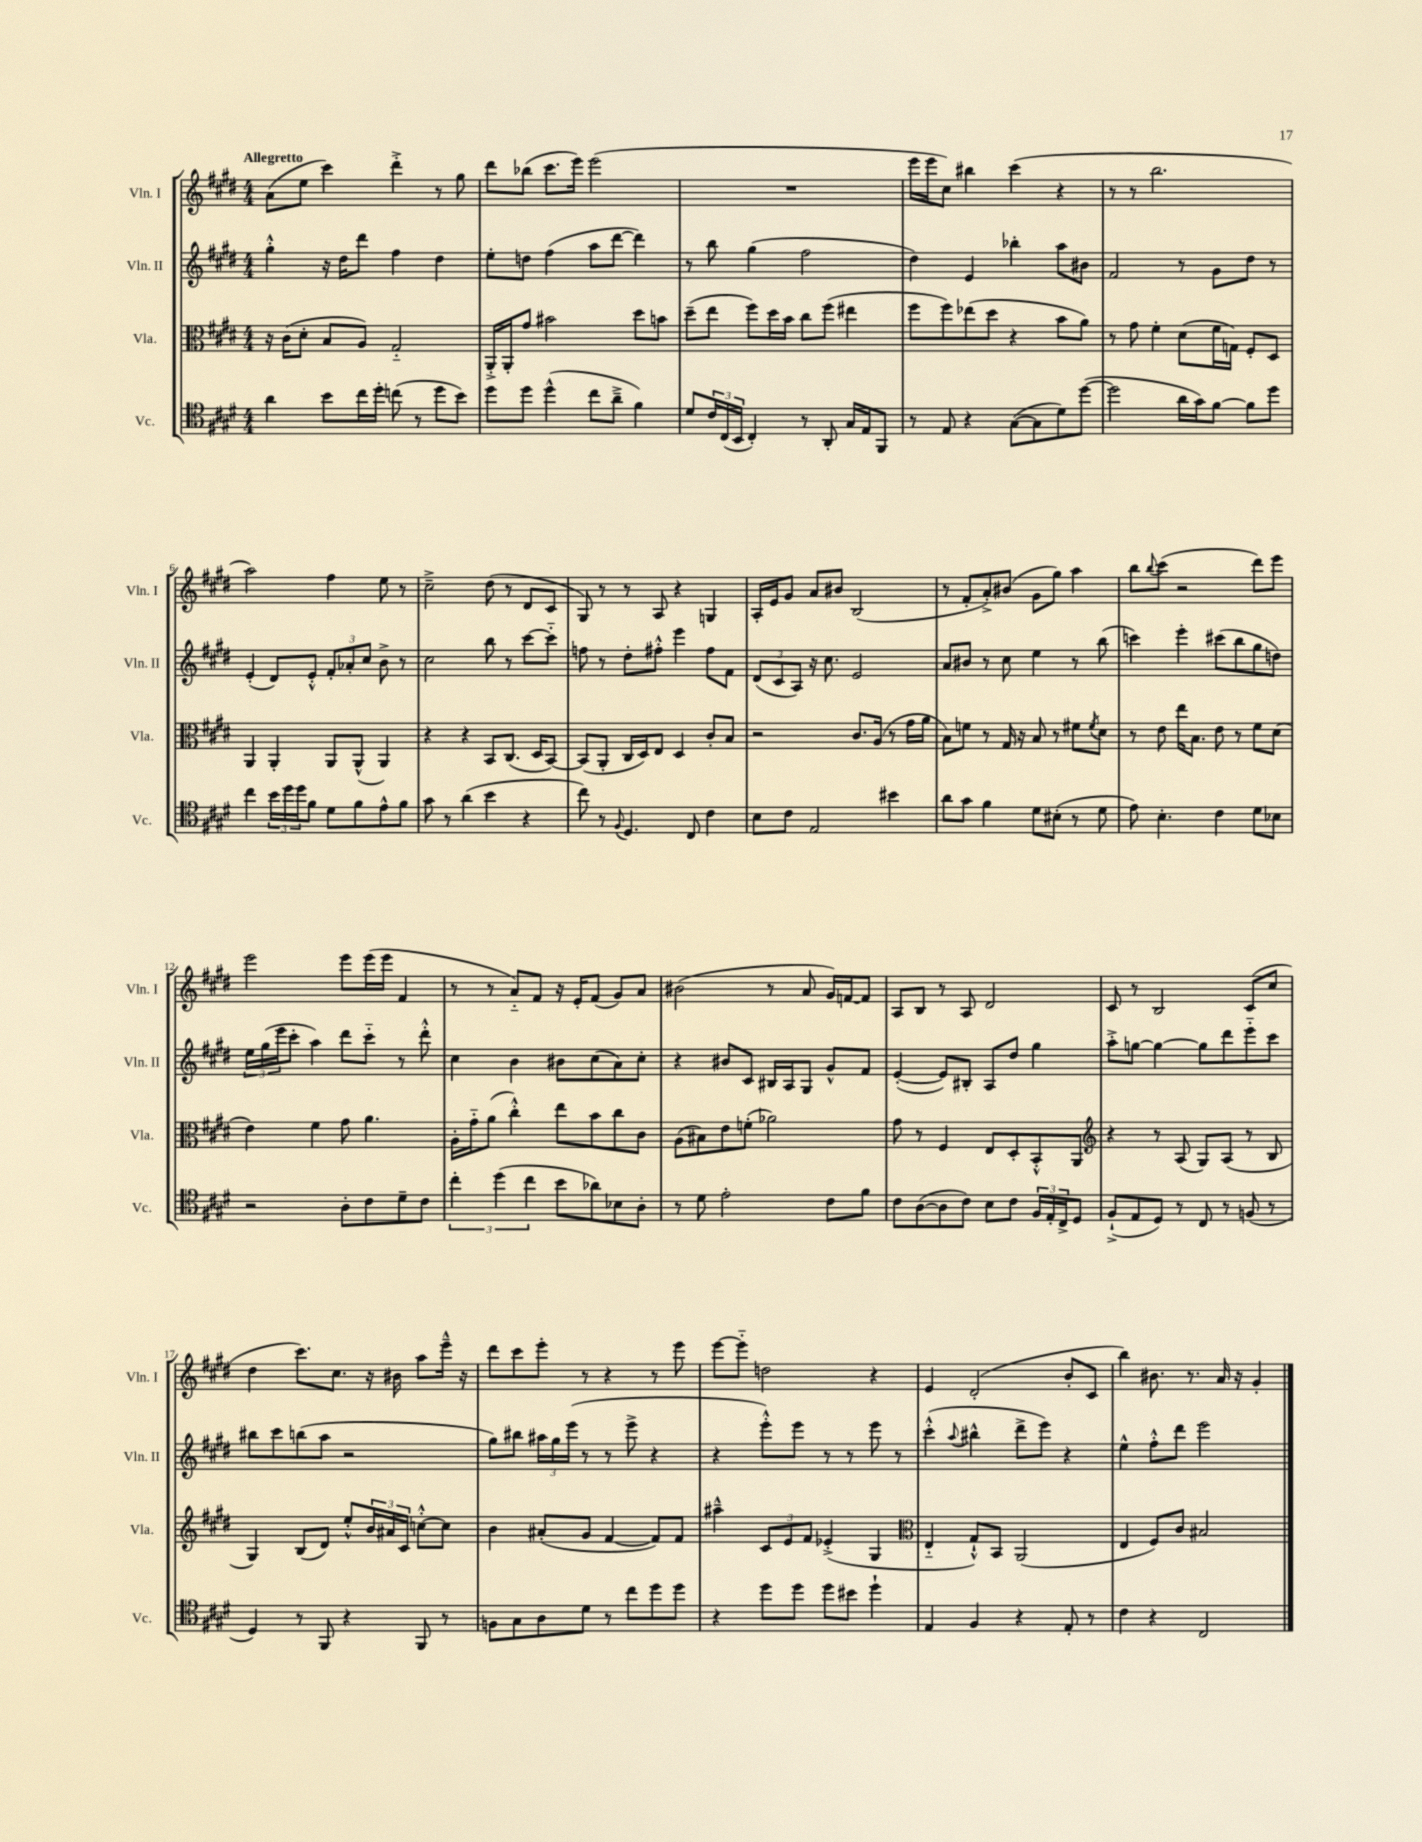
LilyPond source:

<<
\new StaffGroup <<
\new Staff = "s0" \with { instrumentName = "Vln. I" shortInstrumentName = "Vln. I" } {
    \clef treble \key e \major \numericTimeSignature \time 4/4 \tempo "Allegretto"
    a'8( e''8 cis'''4) dis'''4-.-> r8 gis''8 |
    dis'''8 bes''8( cis'''8. e'''16) e'''2( |
    R1 |
    e'''16 e'''16 cis''8) bis''4 cis'''4( r4 |
    r8 r8 b''2. |
    a''2) fis''4 e''8 r8 |
    cis''2---> dis''8( r8 dis'8 cis'8 |
    gis8) r8 r8 a8 r4 g4 |
    a16-. e'16 gis'8 a'8 bis'8 b2( |
    r8 fis'8-. a'8-.->) bis'8( gis'8 gis''8) a''4 |
    b''8 \appoggiatura { b''8 } cis'''8( r2 dis'''8) e'''8 |
    e'''2 e'''8 e'''16( e'''16 fis'4 |
    r8 r8 a'8-_) fis'8 r16 e'16-. fis'8( gis'8) a'8 |
    bis'2( r8 a'8 gis'16) f'16~ f'8 |
    a8 b8 r8 a8 dis'2 |
    cis'8 r8 b2 cis'8( cis''8 |
    dis''4 cis'''8.) cis''8. r16 bis'16 a''8 e'''16---^ r16 |
    dis'''8 cis'''8 e'''8-. r8 r4 r8 e'''8 |
    e'''8~ e'''8-_ d''2 r4 |
    e'4 dis'2-.( b'8-. cis'8 |
    b''4) bis'8. r8. a'16 r16 gis'4-. \bar "|." |
}
\new Staff = "s1" \with { instrumentName = "Vln. II" shortInstrumentName = "Vln. II" } {
    \clef treble \key e \major \numericTimeSignature \time 4/4
    gis''4-.-^ r16 dis''16 dis'''8 fis''4 dis''4 |
    e''8-. d''8 fis''4( a''8 dis'''8~ dis'''4) |
    r8 b''8 gis''4( fis''2 |
    dis''4) e'4 bes''4-. a''8 bis'8 |
    fis'2 r8 gis'8 dis''8 r8 |
    e'4-.( dis'8) e'8-.-^ \tuplet 3/2 { fis'8-. aes'8-. cis''8 } b'8-> r8 |
    cis''2 b''8 r8 cis'''8~ cis'''8-_ |
    f''8 r8 dis''8-. fis''8-.-^ e'''4 fis''8 fis'8 |
    \tuplet 3/2 { dis'8( cis'8 a8) } r16 cis''8. e'2 |
    a'8 bis'8 r8 cis''8 e''4 r8 b''8( |
    c'''4) e'''4-. cis'''8( b''8 gis''8 d''8) |
    \tuplet 3/2 { e''16 gis''16( e'''16 } cis'''8-. a''4) dis'''8 cis'''8-_ r8 dis'''8-.-^ |
    cis''4 b'4 bis'8 cis''8( a'8) cis''8-. |
    r4 bis'8 cis'8 bis16 a16 gis8 gis'8-^ fis'8 |
    e'4~-.( e'8) bis8-. a8 dis''8 gis''4 |
    a''8-.-> g''8~ g''4~ g''8 dis'''8 e'''8-_ cis'''8 |
    bis''8 cis'''8 b''8( a''8 r2 |
    gis''8) bis''8 \tuplet 3/2 { ais''16 gis''16 e'''16( } r8 r8 e'''8-> r4 |
    r4 e'''8-.-^) e'''8 r8 r8 e'''8 r8 |
    cis'''4-.-^( \appoggiatura { a''8 } bis''4-^ dis'''8-> e'''8) r4 |
    e''4-^ fis''8-.-^ dis'''8 e'''2 \bar "|." |
}
\new Staff = "s2" \with { instrumentName = "Vla." shortInstrumentName = "Vla." } {
    \clef alto \key e \major \numericTimeSignature \time 4/4
    r16 cis'16( dis'8-. b8 a8) gis2-_ |
    a,16-.-> a,16-. gis'8 bis'2 dis''8 b'8 |
    dis''8--( e''8 fis''8) dis''16 b'16 cis''8 fis''8( eis''4 |
    fis''8 fis''8) ees''8( dis''8 r4 b'8 a'8) |
    r8 gis'8 fis'4-. dis'8( fis'16 g16) fis8-. dis8 |
    a,4 a,4-. a,8 a,8-^( a,4) |
    r4 r4 b,8 cis8.( dis16 b,8~) |
    b,8( a,8-. cis16 dis16) e8 dis4 cis'8-. b8 |
    r2 cis'8. a16( r8 gis'16 a'16 |
    b8) f'8 r8 gis16 r16 b8 r8 fis'8 \acciaccatura { fis'8 } dis'8 |
    r8 e'8 e''16 b8. e'8 r8 fis'8 dis'8( |
    e'4) fis'4 gis'8 a'4. |
    a16-. gis'16-_ a'8( cis''4-.-^) e''8 b'8 cis''8 cis'8 |
    a8( bis8) e'8 f'8-.( aes'2) |
    gis'8 r8 fis4 e8 dis8-. b,8-.-^ a,8 |
    \clef treble r4 r8 a8( gis8) a8( r8 b8 |
    gis4) b8( dis'8) e''8-.-^ \tuplet 3/2 { b'16 ais'16 cis'16 } c''8~-.-^ c''8 |
    b'4 ais'8-.( gis'8 fis'4~ fis'8) fis'8 |
    ais''4---^ \tuplet 3/2 { cis'8 e'8 fis'8 } ees'4-.->( gis4 |
    \clef alto e4-_ gis8-!-^) b,8 a,2( |
    e4 fis8) cis'8 bis2 \bar "|." |
}
\new Staff = "s3" \with { instrumentName = "Vc." shortInstrumentName = "Vc." } {
    \clef tenor \key e \major \numericTimeSignature \time 4/4
    a'4 b'8 cis''16 dis''16-. c''8( r8 dis''8 b'8) |
    dis''8 dis''8 dis''4-^( cis''8 a'8---> fis'4) |
    dis'8 \tuplet 3/2 { cis'16 cis16( b,16 } cis4-.) r8 a,8-. gis16 e16 fis,8 |
    r8 e8 r4 gis8~( gis8 dis'8) dis''8~( |
    dis''2 a'16 gis'16) fis'8~ fis'8 dis''8 |
    cis''4 \tuplet 3/2 { b'16 dis''16 dis''16 } fis'8 dis'8 fis'8 e'8-^ fis'8 |
    gis'8 r8 a'4( b'4 r4 |
    cis''8) r8 \appoggiatura { fis8 } dis4. cis8 cis'4 |
    b8 cis'8 e2 bis'4 |
    a'8 gis'8 fis'4 dis'8 bis8-.( r8 dis'8 |
    e'8) b4.-. cis'4 dis'8 bes8 |
    r2 a8-. cis'8 dis'8-- cis'8 |
    \tuplet 3/2 { cis''4-. dis''4( cis''4 } b'8 aes'8) bes8 a8-. |
    r8 dis'8 e'2-. cis'8 fis'8 |
    cis'8 a8~( a8 cis'8) b8 cis'8 \tuplet 3/2 { fis16 e16-. cis16-> } dis8 |
    fis8-!->( e8 dis8) r8 cis8 r8 f8( r8 |
    dis4) r8 fis,8 r4 fis,8 r8 |
    f8 gis8 a8 dis'8 r8 cis''8 dis''8 dis''8 |
    r4 dis''8 dis''8 dis''8 bis'8 dis''4-! |
    e4 fis4 r4 e8-. r8 |
    cis'4 r4 cis2 \bar "|." |
}
>>
>>
